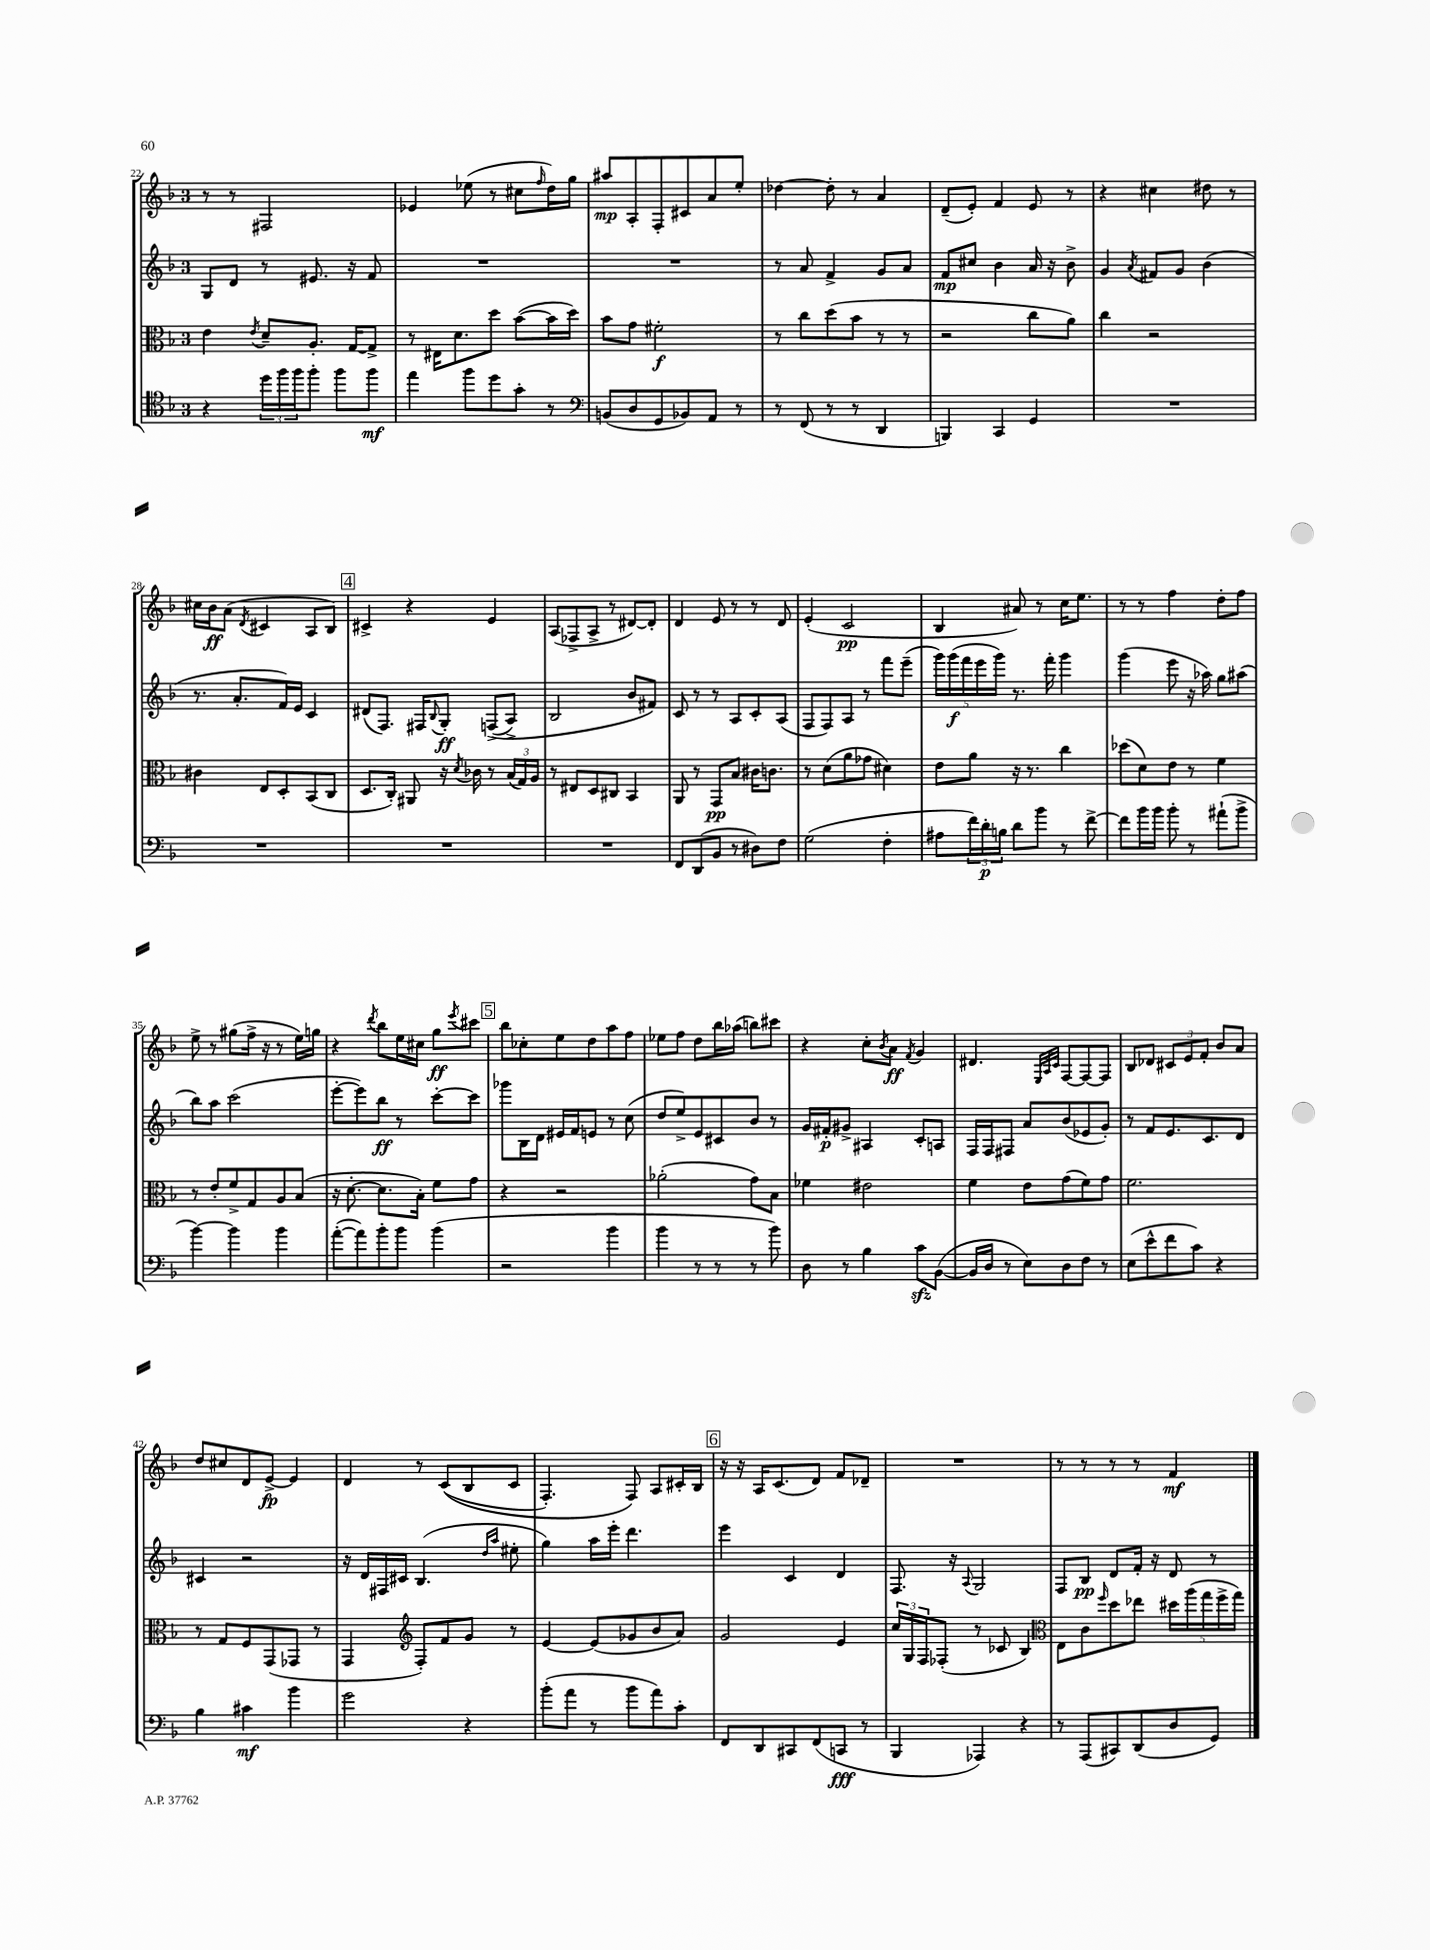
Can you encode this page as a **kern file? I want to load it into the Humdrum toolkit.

**kern	**kern	**kern	**kern
*staff4	*staff3	*staff2	*staff1
*clefC4	*clefC3	*clefG2	*clefG2
*k[b-]	*k[b-]	*k[b-]	*k[b-]
*M3/4	*M3/4	*M3/4	*M3/4
4r	4e	8G	8r
.	.	8d	8r
.	8qe	.	.
24dd	8d~	8r	2F#
24ff	.	.	.
24ff	.	.	.
8ff'	8.A'	8.e#	.
8ff	.	.	.
.	[16G	16r	.
8ff	8G^]	8f	.
=	=	=	=
4ee	8r	2.r	4e-
.	16E#	.	.
.	8.d	.	.
8ff	.	.	(8ee-
8dd	8dd	.	8r
8g'	([8b-	.	8cc#
.	.	.	16qqff
8r	16b-]	.	16dd)
.	16dd)	.	16gg
=	=	=	=
*clefF4	*	*	*
(8BB	8b-	2.r	8aa#
8D	8g	.	8A'
8GG	2f#'	.	8F'
8BB-)	.	.	8c#
8AA	.	.	8a
8r	.	.	8ee'
=	=	=	=
8r	8r	8r	[4dd-
(8FF	8cc	8a	.
8r	(8dd	4f^	8dd-']
8r	8b-	.	8r
4DD	8r	8g	4a
.	8r	8a	.
=	=	=	=
4BBB)	2r	8f	(8d~
.	.	8cc#	8e')
4CC	.	4b-	4f
4GG	8cc	16a	8e
.	.	16r	.
.	8a)	8b-^	8r
=	=	=	=
2.r	4cc	4g	4r
.	.	8qa	.
.	2r	8f#	4cc#
.	.	8g	.
.	.	(4b-	8dd#
.	.	.	8r
=	=	=	=
2.r	4c#	8.r	16cc#
.	.	.	16b-
.	.	.	(8a
.	.	8.a'	.
.	.	.	8qd
.	8E	.	4c#
.	8D'	16f)	.
.	.	16e	.
.	(8BB-	4c	8A
.	8C	.	8B-)
=	=	=	=
2.r	8.D	(8d#	4c#^
.	.	8.F)	.
.	16C')	.	.
.	8AA#	.	4r
.	.	16F#	.
.	.	8qqB-	.
.	16r	8G'	.
.	8qd	.	.
.	16c-	.	.
.	8r	&((8F^	4e
.	(24B-	8A^)	.
.	24G)	.	.
.	24A	.	.
=	=	=	=
2.r	8r	2B-	(8A
.	8E#	.	8F-^
.	8D	.	8A^
.	8C#	.	8r
.	4BB-	8b-	[8d#)
.	.	8f#&)	8d#']
=	=	=	=
8FF	8AA	8c	4d
(8DD	8r	8r	.
8BB-	8GG	8r	8e
8r	8B-	8A	8r
8D#)	16c#	8c'	8r
.	8.c	.	.
8F	.	(8A	8d
=	=	=	=
(2G	8r	8F	(4e'
.	(8d	8F)	.
.	8a	8A	2c
.	8g-	8r	.
4F'	4d#)	8fff	.
.	.	(8eee~	.
=	=	=	=
8A#	8e	20ggg)	4B-
.	.	(20ggg	.
.	.	20fff	.
24f)	8a	.	.
.	.	20eee	.
24d'	.	.	.
.	.	20ggg)	.
24B	.	.	.
8d	16r	8.r	8a#)
.	8.r	.	.
8b-	.	.	8r
.	.	16fff'	.
8r	4cc	4ggg	16cc
.	.	.	8.ee
[8f^	.	.	.
=	=	=	=
8f]	(8dd-	(4ggg	8r
16b-	8d)	.	8r
16b-	.	.	.
8b-'	8e	8eee	4ff
8r	8r	16r	.
.	.	16aa-)	.
(8a#`	4f	8gg	8dd'
8b-^	.	(8aa#	8ff
=	=	=	=
[4b-)	8r	8bb-)	8ee^
.	8e'	8aa	8r
4b-]	8f^	(2ccc	(8gg#
.	8G	.	16ff^
.	.	.	16r
4b-	8A	.	8r
.	(8B-	.	16ee)
.	.	.	16gg
=	=	=	=
([8a'	16r	[8eee'	4r
.	[8.d'	.	.
8a])	.	8eee])	.
.	.	.	8qddd
8b-'	8.d]	8bb-	8bb-
8b-	.	8r	16ee
.	16B-')	.	16cc#
(4b-	8f	[8ccc'	8gg
.	.	.	8qeee
.	8g	8ccc]	8ccc#
=	=	=	=
2r	4r	8ggg-	8bb-
.	.	16B-	8cc-'
.	.	16d	.
.	2r	16e#	8ee
.	.	16f	.
.	.	8e	8dd
4b-	.	8r	8aa
.	.	(8cc	8ff
=	=	=	=
4b-	(2a-'	8dd	8ee-
.	.	8ee^)	8ff
8r	.	8e	8dd
8r	.	8c#	16bb-
.	.	.	(16aa-
8r	8g)	8b-	8bb)
8b-)	8B-	8r	8ccc#
=	=	=	=
8D	4f-	16g	4r
.	.	16f#'	.
8r	.	8g#^	.
4B-	2e#	4A#	8cc'
.	.	.	8qb-
.	.	.	8a
.	.	.	8qf
8c	.	8c'	4g
([8BB-	.	8A	.
=	=	=	=
16BB-]	4f	16F	4.d#
16D	.	16F	.
8r	.	8F#	.
8E)	8e	8a	.
.	.	.	32qqE
.	.	.	32qqA
.	.	.	32qqc
8D	(8g	(8b-	[8F
8F	8f)	8e-	8F_
8r	8g	8g')	8F]
=	=	=	=
(8E	2.f	8r	8B-
8e^^	.	8f	8d-
8f	.	8.e	12c#
.	.	.	12e
8c)	.	.	.
.	.	.	12f'
.	.	8.c	.
4r	.	.	8b-
.	.	8d	8a
=	=	=	=
4B-	8r	4c#	8dd
.	8G	.	8cc#
4c#	8F	2r	8d
.	(8GG	.	[8e^
4b-	8GG-	.	4e]
.	8r	.	.
=	=	=	=
2g	4GG	16r	4d
.	.	16d	.
.	.	16F#	.
.	.	16c#	.
*	*clefG2	*	*
.	8F')	(4.B-	8r
.	8f	.	&((8c
4r	8g	.	8B-
.	.	16qqdd	.
.	.	16qqaa	.
.	8r	8ee#'	8c
=	=	=	=
(8b-'	[4e	4gg)	4.F')
8a	.	.	.
8r	(8e]	16aa	.
.	.	16eee'	.
8b-	8g-	4.ddd	8F&)
8a)	8b-	.	8A
8c'	8a)	.	16c#'
.	.	.	16B-
=	=	=	=
8FF	2g	4eee	16r
.	.	.	16r
8DD	.	.	16A
.	.	.	(8.c
8CC#	.	4c	.
(8FF	.	.	8d)
8CC	4e	4d	8f
8r	.	.	8d-~
=	=	=	=
4BBB-	24cc	8.F	2.r
.	24G	.	.
.	24F	.	.
.	(8F-'	.	.
.	.	16r	.
.	.	8qqA	.
4AAA-)	8r	2G	.
.	8c-	.	.
4r	4B-)	.	.
=	=	=	=
*	*clefC3	*	*
8r	8E	8F	8r
(8AAA	8c	8B-	8r
.	16qqff	.	.
8CC#)	8dd	8d	8r
(8DD	8ee-	16f'	8r
.	.	16r	.
8D	20dd#	8d	4f
.	(20aa	.	.
.	20gg	.	.
8GG)	.	8r	.
.	20ff^	.	.
.	20gg)	.	.
==	==	==	==
*-	*-	*-	*-
